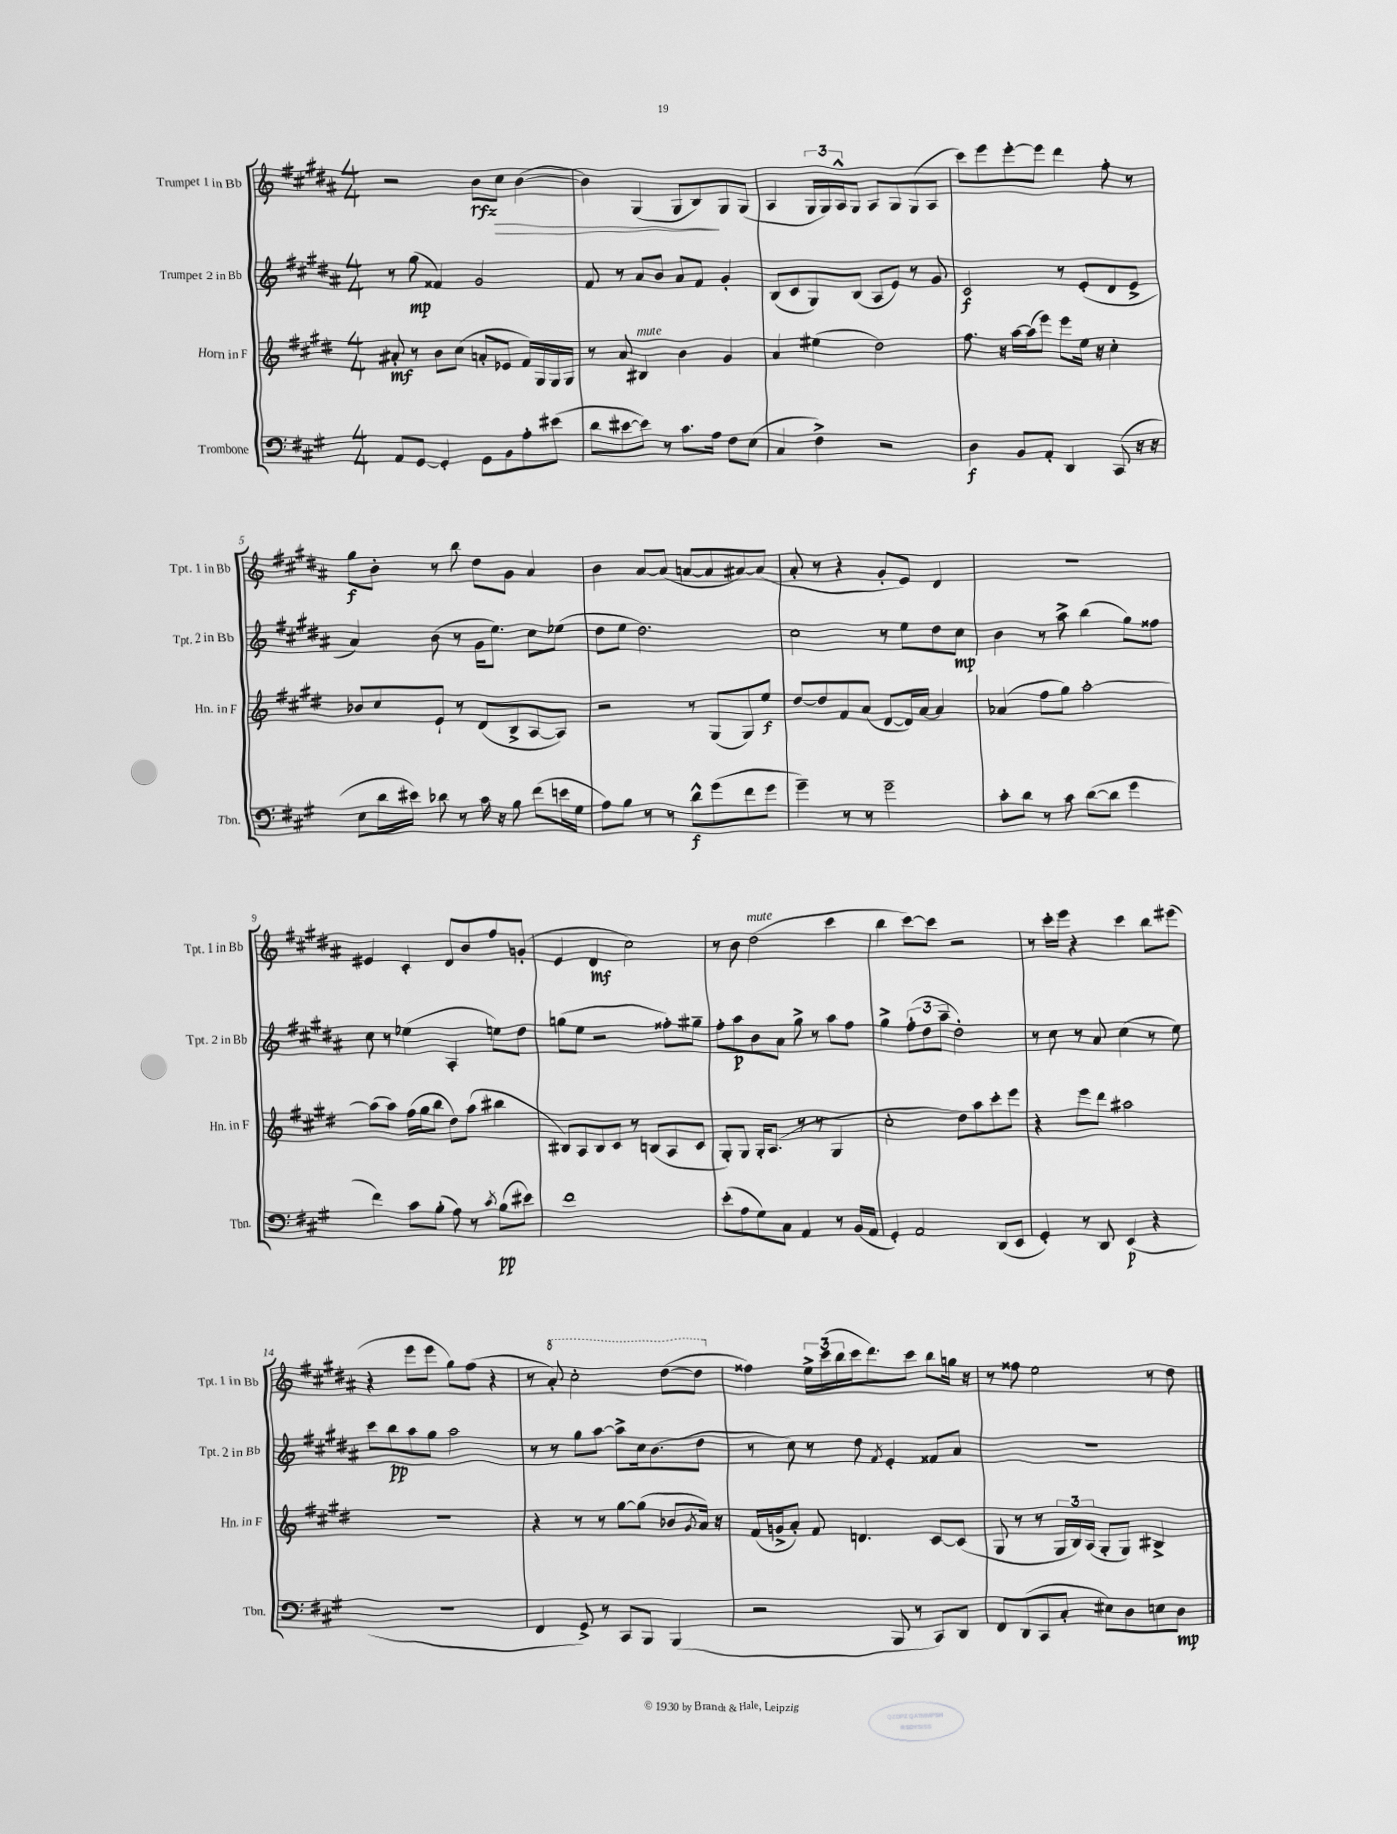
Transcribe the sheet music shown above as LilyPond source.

<<
\new StaffGroup <<
\new Staff = "s0" \with { instrumentName = "Trumpet 1 in Bb" shortInstrumentName = "Tpt. 1 in Bb" } {
    \clef treble \key b \major \numericTimeSignature \time 4/4
    r2 b'8\rfz cis''8\> b'4~( |
    b'4) gis4( gis8 b8\!) gis8 gis8( |
    ais4 \tuplet 3/2 { gis16 gis16) ais16-^ } gis8 ais8 gis8 gis8( ais8 |
    cis'''8) e'''8 e'''8~-. e'''8 dis'''4 fis''8-. r8 |
    gis''8\f b'8-. r8 b''8 dis''8 gis'8 ais'4 |
    b'4 ais'8~ ais'8( a'8~ a'8 ais'8~) ais'8( |
    ais'8-. r8 r4 gis'8-. e'8) dis'4 |
    R1 |
    eis'4 cis'4-. dis'8 b'8 fis''8 g'8-.( |
    e'4 dis'4\mf cis''2) |
    r8 b'8 dis''2^\markup { \italic "mute" }( cis'''4 |
    b''4 cis'''8~) cis'''8 r2 |
    r8 cis'''16-. e'''16 r4 cis'''4 b''8 eis'''8( |
    r4 e'''8 e'''8 gis''8) fis''8( r4 |
    r8 \ottava #1 ais''8-.) cis'''2-. dis'''8~( dis'''8 \ottava #0 |
    fisis''4) \tuplet 3/2 { e''16-> cis'''16( b''16 } cis'''16 dis'''8.) cis'''8 b''8 g''16 r16 |
    r8 fisis''8 e''2 r8 dis''8 \bar "|." |
}
\new Staff = "s1" \with { instrumentName = "Trumpet 2 in Bb" shortInstrumentName = "Tpt. 2 in Bb" } {
    \clef treble \key b \major \numericTimeSignature \time 4/4
    r8 gis''8\mp( fisis'4) gis'2 |
    fis'8 r8 ais'8 b'8 ais'8 fis'8 gis'4-. |
    b8( cis'8 gis8) b8( ais8 e'8) r8 gis'8 |
    cis'2\f r8 e'8-.( dis'8 e'8-> |
    ais'4) b'8( r8 gis'16 e''8.) cis''8 ees''8( |
    dis''8 e''8 dis''2.) |
    cis''2 r8 e''8 dis''8 cis''8\mp |
    b'4 r8 ais''8-> b''4( gis''8) fisis''8 |
    cis''8 r8 ees''4( ais4-. e''8) dis''8 |
    g''8( e''8 r2 fisis''8-.) gis''8-- |
    fis''8-. ais''8\p b'8 ais'8 gis''8-> r8 ais''8 fis''8 |
    gis''4-> \tuplet 3/2 { fis''8-.( dis''8 ais''8-- } dis''2-.) |
    r8 cis''8 r8 ais'8 cis''4( r8 e''8) |
    cis'''8 b''8\pp ais''8 gis''8 ais''2 |
    r8 r8 gis''8 ais''8~ ais''8-> cis''16 b'8.( dis''8 |
    r8 cis''8) r8 dis''8 \acciaccatura { fis'8 } e'4-. fisis'8 ais'8 |
    r1 \bar "|." |
}
\new Staff = "s2" \with { instrumentName = "Horn in F" shortInstrumentName = "Hn. in F" } {
    \clef treble \key e \major \numericTimeSignature \time 4/4
    ais'8-.\mf r8 b'8 cis''8( a'8-. ees'8 fis'16) gis16 gis16 gis16 |
    r8 a'8 bis4^\markup { \italic "mute" } b'4 gis'4 |
    a'4 eis''4( dis''2) |
    fis''8. r16 a''16~ a''16( e'''8) e'''8 e''16 r16 cis''4-. |
    bes'8 cis''8 e'8-! r8 dis'8( b8-> a8~ a8) |
    r2 r8 gis8( gis8) e''8\f |
    dis''8~ dis''8 fis'8 a'8( dis'8~ dis'16) a'16~ a'4 |
    aes'4( fis''8 gis''8) a''2~-. |
    a''8( a''8) fis''16( gis''16 b''8 dis''8) a''8( bis''4 |
    bis8) a8 bis8 cis'8 r8 b8( a8 cis'8 |
    gis8-.) gis8 gis16-. a8.( r8 r8 gis4 |
    cis''2-. dis''8) a''8 cis'''8-. e'''8 |
    r4 e'''8 dis'''8 ais''2 |
    r1 |
    r4 r8 r8 gis''8~ gis''8( bes'8 \acciaccatura { gis'8 } a'16) r16 |
    fis'16( g'16-> a'8-.) fis'8 d'4. cis'8~ cis'8( |
    gis8 r8 r8 \tuplet 3/2 { gis16 b16) a16( } gis8-. gis8) bis4-> \bar "|." |
}
\new Staff = "s3" \with { instrumentName = "Trombone" shortInstrumentName = "Tbn." } {
    \clef bass \key a \major \numericTimeSignature \time 4/4
    a,8 gis,8~ gis,4-. gis,8 b,8 a8-. eis'8( |
    d'8 eis'8~ eis'8) r8 cis'8. a16 fis8 e8( |
    cis4 fis4->) r2 |
    d4\f b,8 a,8-. d,4 cis,8( r16 r16 |
    e8 d'16 eis'16) des'8 r8 cis'16 r16 b8 fis'8( e'16 gis16 |
    a8) b8 r8 r8 d'8-^\f gis'8( fis'8 gis'8 |
    gis'4--) r8 r8 gis'2-- |
    cis'8-. d'8 r8 cis'8 d'8~( d'8 gis'4 |
    fis'4) cis'8 b8-.( a8) r8 \acciaccatura { cis'8 } b8\pp( eis'8) |
    fis'1 |
    e'8-.( a8 gis8) cis8 a,4 r8 b,16( a,16 |
    gis,4-.) a,2 d,8( e,8 |
    gis,4-.) r8 d,8 e,4\p( r4 |
    R1 |
    fis,4 gis,8->) r8 cis,8 b,,8 b,,4( |
    r2 b,,8 r8 cis,8) d,8 |
    fis,8 d,8( cis,8 cis8-. eis8) d8 e8 d8\mp \bar "|." |
}
>>
>>
